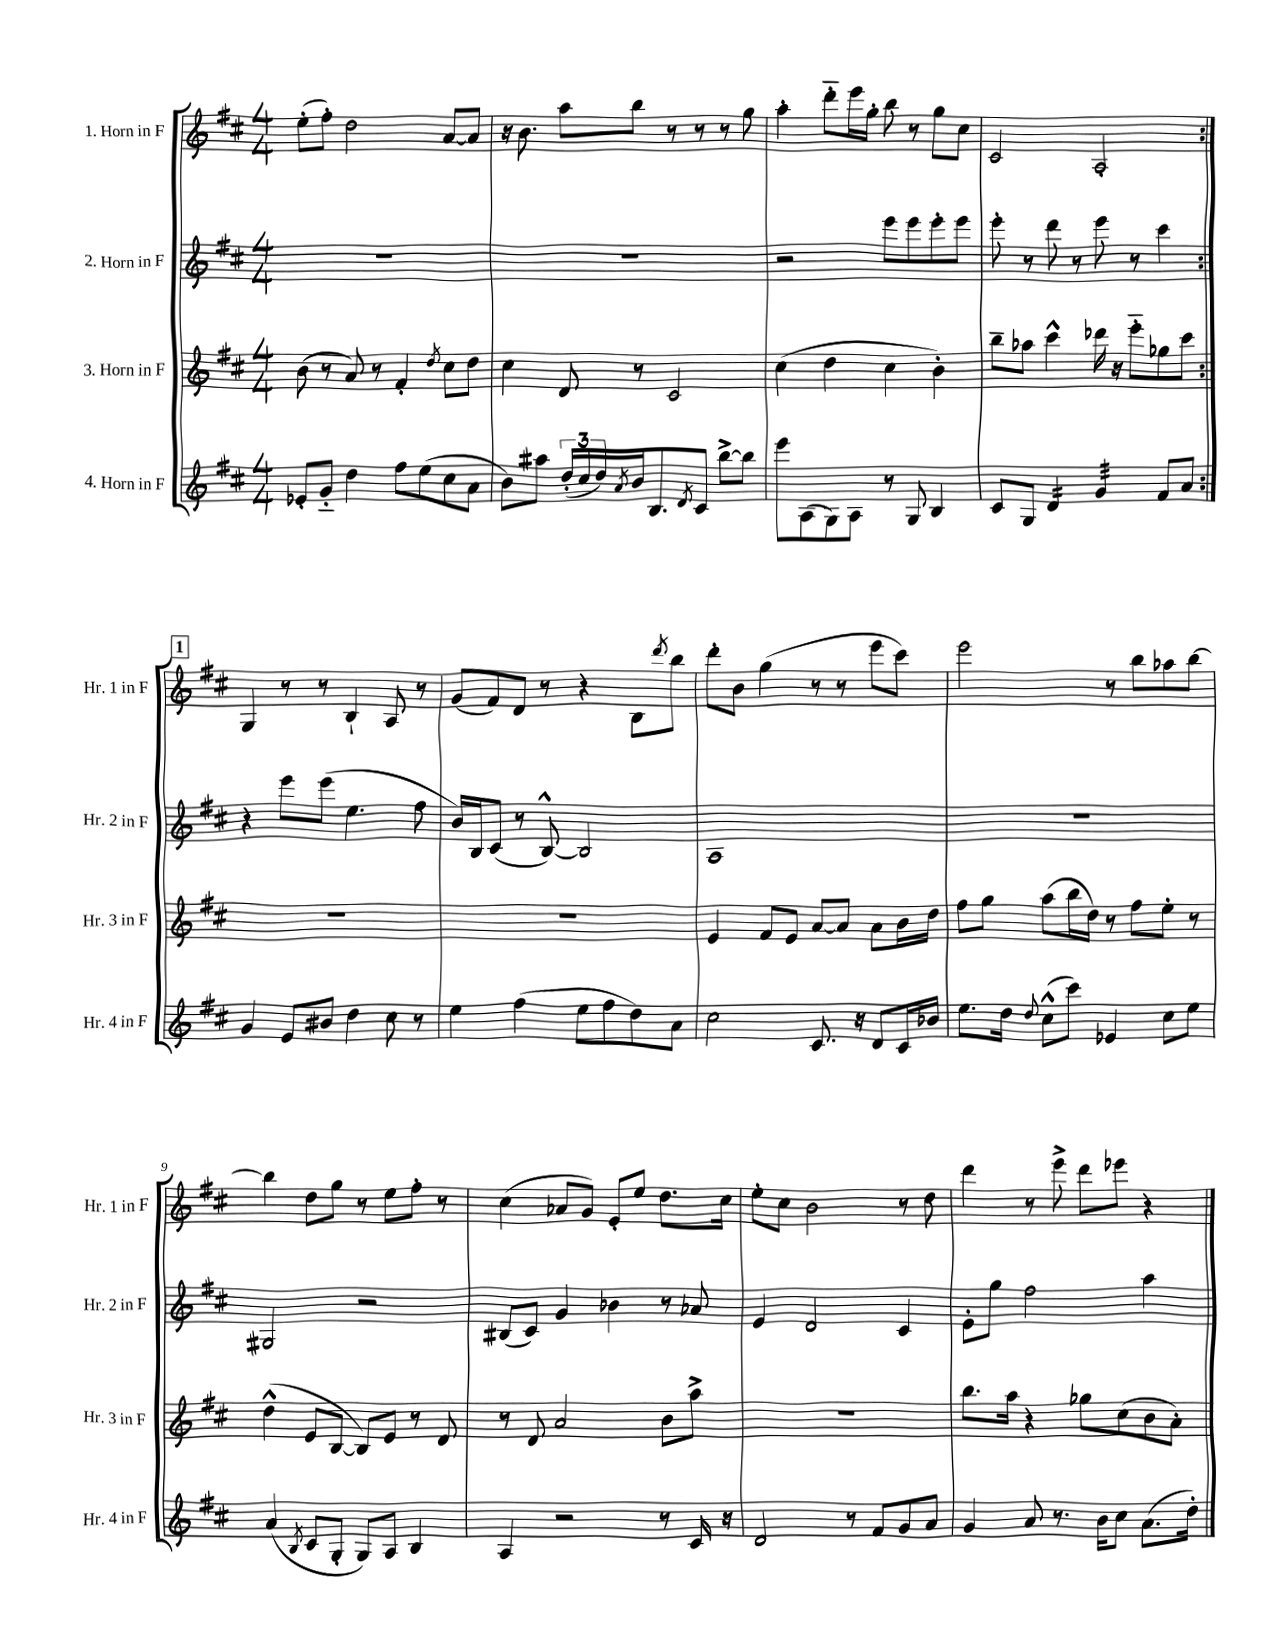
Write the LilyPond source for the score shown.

<<
\new StaffGroup <<
\new Staff = "s0" \with { instrumentName = "1. Horn in F" shortInstrumentName = "Hr. 1 in F" } {
    \clef treble \key d \major \numericTimeSignature \time 4/4
    \repeat volta 2 { e''8-.( fis''8-.) d''2 a'8~ a'8 |
    r16 b'8. a''8 b''8 r8 r8 r8 g''8 |
    a''4-. d'''8-_ e'''16 g''16-. b''8 r8 g''8 cis''8 |
    cis'2 a2-. | }
    \mark \markup { \box "1" } g4 r8 r8 b4-! a8 r8 |
    g'8( fis'8) d'8 r8 r4 b8 \acciaccatura { d'''8 } b''8 |
    d'''8-. b'8 g''4( r8 r8 e'''8 cis'''8) |
    e'''2 r8 b''8 aes''8 b''8~ |
    b''4 d''8 g''8 r8 e''8 fis''8-. r8 |
    cis''4( aes'8 g'8) e'8-. e''8 d''8. cis''16 |
    e''8-. cis''8 b'2 r8 d''8 |
    d'''4 r8 e'''8-> d'''8 ees'''8 r4 \bar "|." |
}
\new Staff = "s1" \with { instrumentName = "2. Horn in F" shortInstrumentName = "Hr. 2 in F" } {
    \clef treble \key d \major \numericTimeSignature \time 4/4
    \repeat volta 2 { R1 |
    R1 |
    r2 e'''8 e'''8 e'''8-. e'''8 |
    e'''8-. r8 d'''8 r8 e'''8 r8 cis'''4 | }
    \mark \markup { \box "1" } r4 e'''8 e'''8( e''4. fis''8 |
    b'16) b16 cis'8( r8 b8~-^) b2 |
    a1 |
    R1 |
    gis2 r2 |
    bis8( cis'8) g'4 bes'4 r8 aes'8 |
    e'4 d'2 cis'4 |
    e'8-. g''8 fis''2 a''4 \bar "|." |
}
\new Staff = "s2" \with { instrumentName = "3. Horn in F" shortInstrumentName = "Hr. 3 in F" } {
    \clef treble \key d \major \numericTimeSignature \time 4/4
    \repeat volta 2 { b'8( r8 a'8) r8 fis'4-. \acciaccatura { d''8 } cis''8 d''8 |
    cis''4 d'8 r8 cis'2 |
    cis''4( d''4 cis''4 b'4-.) |
    b''8-- aes''8 cis'''4-^ des'''16 r16 e'''8-_ ges''8 cis'''8 | }
    \mark \markup { \box "1" } R1 |
    R1 |
    e'4 fis'8 e'8 a'8~ a'8 a'8 b'16 d''16 |
    fis''8 g''8 a''8( b''16 d''16) r8 fis''8 e''8-. r8 |
    d''4-^( e'8 b8~ b8) e'8 r8 d'8 |
    r8 d'8 a'2 b'8 a''8-> |
    R1 |
    b''8. a''16 r4 ges''8 cis''8( b'8 a'8-.) \bar "|." |
}
\new Staff = "s3" \with { instrumentName = "4. Horn in F" shortInstrumentName = "Hr. 4 in F" } {
    \clef treble \key d \major \numericTimeSignature \time 4/4
    \repeat volta 2 { ees'8-. g'8-_ d''4 fis''8 e''8( cis''8 a'8 |
    b'8) ais''8 \tuplet 3/2 { d''16-.( cis''16 d''16) } \acciaccatura { a'8 } b'16 b8. \acciaccatura { d'8 } cis'8 b''8~-> b''8 |
    e'''8 a8( g8) a8 r8 g8 b4 |
    cis'8 g8 d'4:16 g'4:32 fis'8 a'8 | }
    \mark \markup { \box "1" } g'4 e'8 bis'8 d''4 cis''8 r8 |
    e''4 fis''4( e''8 fis''8 d''8) a'8 |
    cis''2 cis'8. r16 d'8 cis'16 bes'16 |
    e''8. d''16 \appoggiatura { d''8 } cis''8-^( cis'''8) ees'4 cis''8 e''8 |
    a'4( \acciaccatura { b8 } cis'8 g8-. g8) a8 b4 |
    a4 r2 r8 cis'16 r16 |
    d'2 r8 fis'8 g'8 a'8 |
    g'4 a'8 r8. b'16 cis''8 a'8.( d''16-.) \bar "|." |
}
>>
>>
